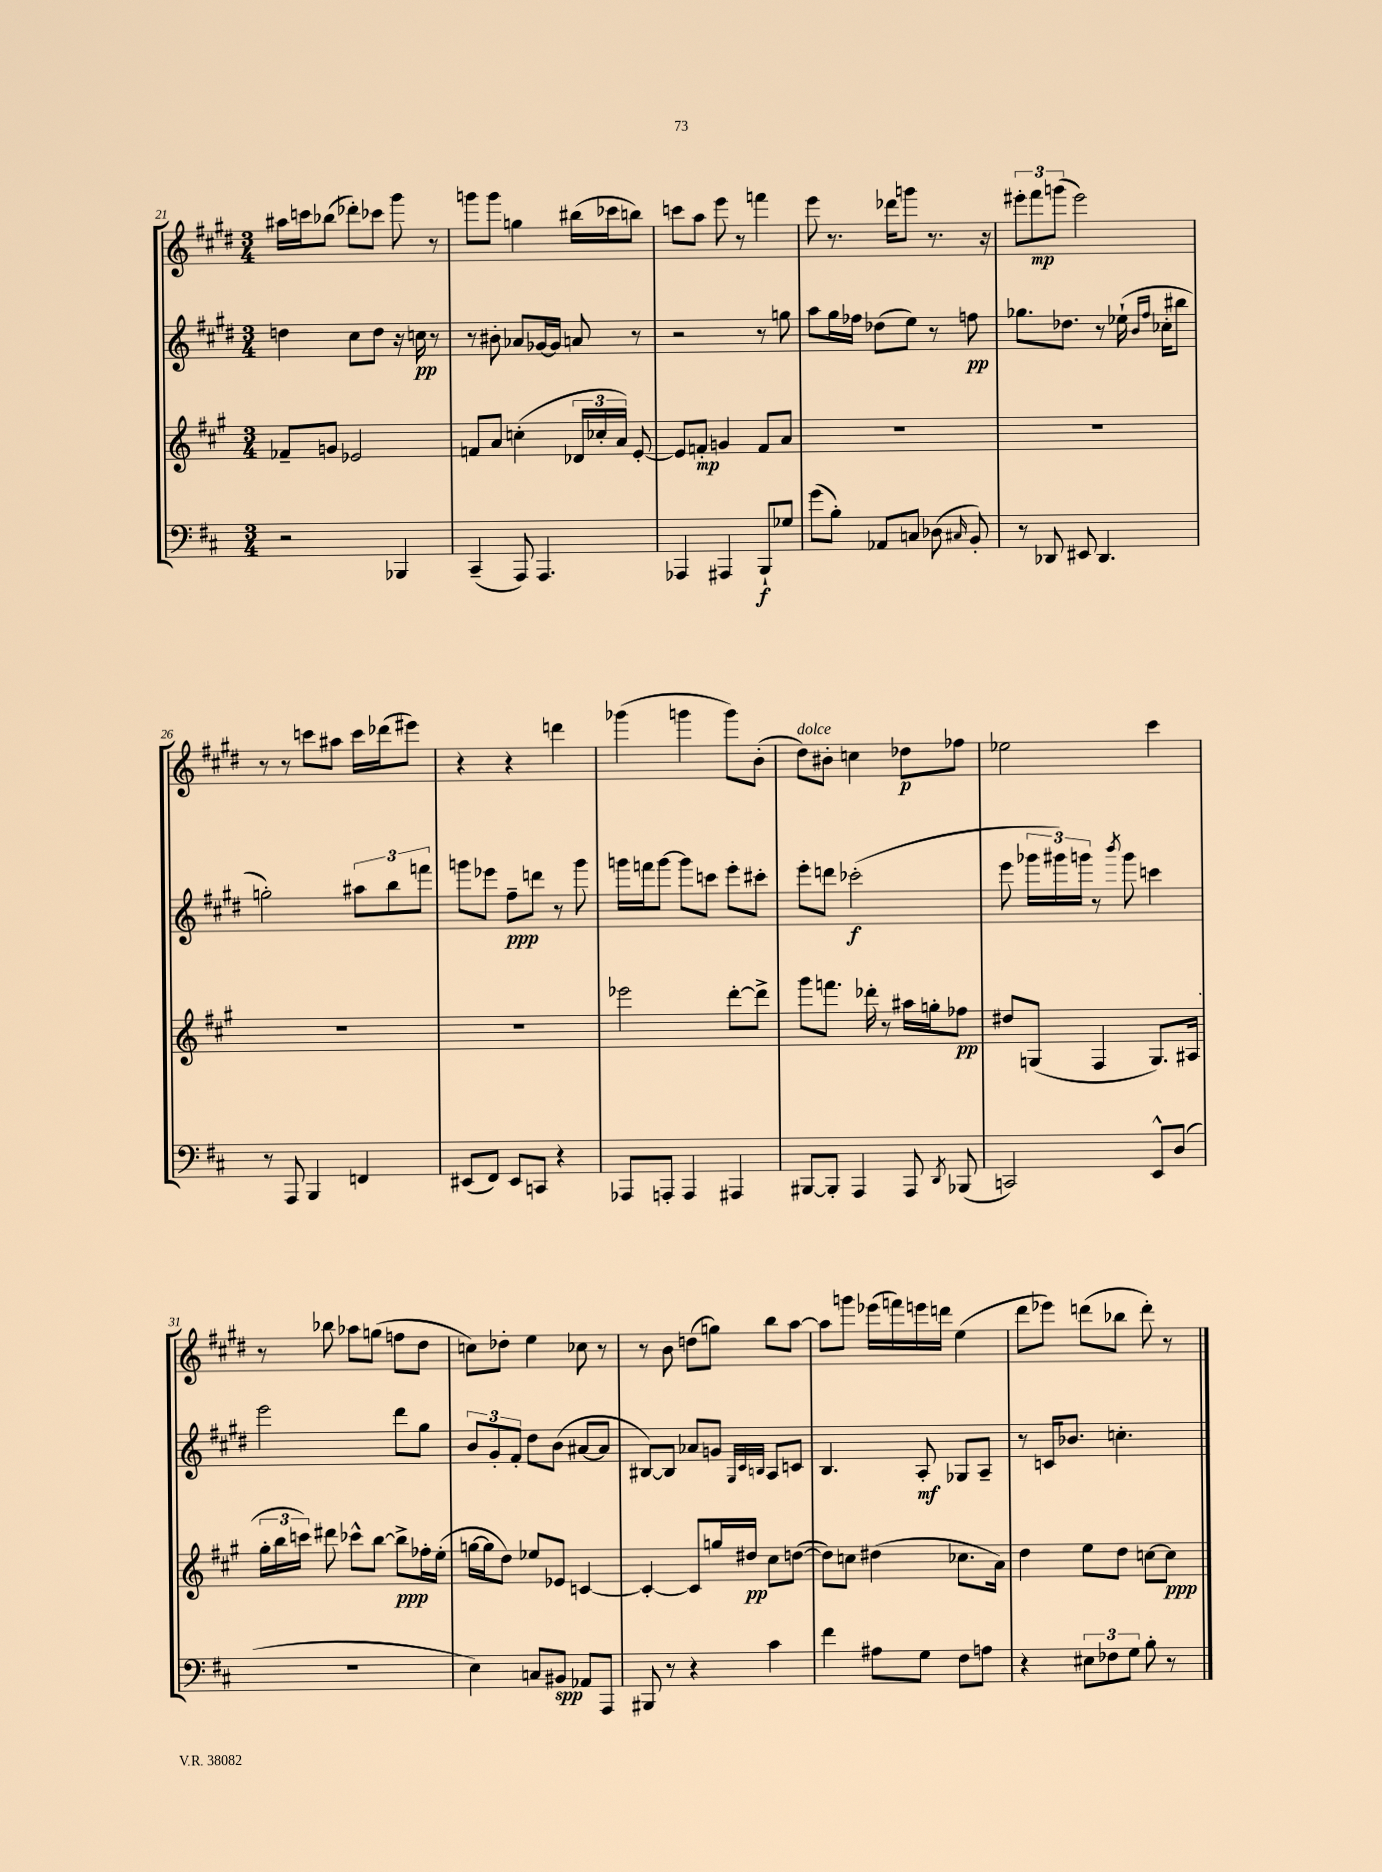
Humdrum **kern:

**kern	**kern	**kern	**kern
*staff4	*staff3	*staff2	*staff1
*clefF4	*clefG2	*clefG2	*clefG2
*k[f#c#]	*k[f#c#g#]	*k[f#c#g#d#]	*k[f#c#g#d#]
*M3/4	*M3/4	*M3/4	*M3/4
2r	8f-~/L	4dd\	16aa#\LL
.	.	.	16ccc\J
.	8g/J	.	(8bb-\J
.	2e-/	8cc#\L	8ddd-'\L)
.	.	8dd\J	8ccc-\J
4BBB-/	.	16r	8ggg#\
.	.	16cc\	.
.	.	8r	8r
=	=	=	=
(4CC#~/	8f/L	8r	8ggg\L
.	8a/J	8b#'\	8ggg\J
8AAA/)	(4cc'\	8a-/L	4gg\
4.AAA/	.	[16g-/L	.
.	.	16g-/]JJ	.
.	24d-/LL	8a/	(16bb#\LL
.	24cc-'/	.	.
.	.	.	16ccc-\J
.	24a/JJ)	.	.
.	[8e'/	8r	8bb\J)
=	=	=	=
4AAA-/	8e/]L	2r	8ccc\L
.	8f'/J	.	8aa\J
4AAA#/	4g/	.	8eee\
.	.	.	8r
8BBB`/L	8f/L	8r	4fff\
8G-/J	8a/J	8gg\	.
=	=	=	=
(8g\L	2.r	8aa\L	8eee\
8B'\J)	.	16gg#\L	8.r
.	.	16ff-\JJ	.
8AA-/L	.	(8dd-\L	.
.	.	.	16ddd-\LK
8C/J	.	8ee\J)	8ggg\J
(8D-\	.	8r	8.r
16qqC#/	.	.	.
8BB'/)	.	8ff\	.
.	.	.	16r
=	=	=	=
8r	2.r	8.gg-\L	12eee#'\L
.	.	.	12fff#\
8DD-/	.	.	.
.	.	.	(12ggg\J
.	.	8.dd-\J	.
8EE#/	.	.	2eee#\)
4.DD-/	.	8r	.
.	.	(16ee-`\	.
.	.	16qqb/LL	.
.	.	16qqff#/JJ	.
.	.	16cc-'\LK	.
.	.	8bb#\J	.
=	=	=	=
8r	2.r	2gg'\)	8r
8AAA/	.	.	8r
4BBB/	.	.	8ccc\L
.	.	.	8aa#\J
4FF/	.	12aa#\L	16ccc\LL
.	.	.	(16ddd-\J
.	.	12bb\	.
.	.	.	8eee#\J)
.	.	12fff\J	.
=	=	=	=
(8EE#/L	2.r	8ggg\L	4r
8FF#/J)	.	8eee-\J	.
8EE#/L	.	8ff#~\L	4r
8CC/J	.	8ddd\J	.
4r	.	8r	4ddd\
.	.	8ggg\	.
=	=	=	=
8AAA-/L	2eee-\	16ggg\LL	(4ggg-\
.	.	16fff\J	.
8AAA'/J	.	[8ggg\J	.
4AAA/	.	8ggg\]L	4ggg\
.	.	8ccc\J	.
4AAA#/	[8ddd'\L	8eee'\L	8ggg\L)
.	8ddd^\]J	8ccc#'\J	(8b'\J
=	=	=	=
[8BBB#/L	8ggg#\L	8eee'\L	8dd#\L)
8BBB#'/]J	8.fff\J	8ddd\J	8b#'\J
4AAA/	.	(2ccc-'\	4cc\
.	16ddd-'\	.	.
.	8r	.	.
8AAA/	16aa#\LL	.	8dd-\L
.	16gg'\J	.	.
8qDD/	.	.	.
(8BBB-/	8ff-\J	.	8ff-\J
=	=	=	=
2CC/)	8dd#/L	8eee\	2ee-\
.	(8G/J	24ggg-\LL	.
.	.	24ggg#\)	.
.	.	24ggg\JJ	.
.	4F#/	8r	.
.	.	8qbbb/	.
.	.	8ggg\	.
8EE^^/L	8.G/L)	4ccc\	4ccc#\
(8D/J	.	.	.
.	(16A#/Jk	.	.
=	=	=	=
2.r	24gg#'\LL	2eee\	8r
.	24bb\	.	.
.	24ccc\JJ)	.	.
.	8ddd#\	.	8bb-\
.	8ccc-^^\L	.	8aa-\L
.	[8bb\J	.	(8gg\J
.	8bb^\]L	8ddd#\L	8ff\L
.	16ff-'\L	8gg#\J	8dd#\J
.	(16ee'\JJ	.	.
=	=	=	=
4E\)	[16gg\LL	12b/L	8cc\L)
.	16gg\]J	.	.
.	.	12g#'/	.
.	8dd\J)	.	8dd-'\J
.	.	12f#'/J	.
8C/L	8ee-/L	8dd#\L	4ee\
8BB#/J	8e-/J	(8b\J	.
8AA-/L	[4c/	[8a#/L	8cc-\
8AAA/J	.	8a#/]J	8r
=	=	=	=
8BBB#/	4c'/_	[8B#/L)	8r
8r	.	8B#/]J	8b\
4r	8c/]L	8a-/L	(8dd\L
.	16gg/L	8g/J	8gg\J)
.	16dd#/JJ	.	.
.	.	32qqG#/LLL	.
.	.	32qqc#/	.
.	.	32qqB/JJJ	.
4c#\	8cc#\L	8A/L	8bb\L
.	([8dd\J	8c/J	[8aa\J
=	=	=	=
4f#\	8dd\]L)	4.B/	8aa\]L
.	8cc\J	.	8ggg\J
8A#\L	(4dd#\	.	(16eee-\LL
.	.	.	16fff\)
8G\J	.	8A'/	16eee\
.	.	.	16ddd\JJ
8F#\L	8.cc-\L	8G-/L	(4ee\
8A\J	.	8A~/J	.
.	16a\Jk)	.	.
=	=	=	=
4r	4dd\	8r	8ddd#\L
.	.	16c/LK	8eee-\J)
.	.	8.b-/J	.
12E#\L	8ee\L	.	(8ddd\L
12F-\	.	.	.
.	8dd\J	4.cc'\	8bb-\J
12G\J	.	.	.
8B'\	[8cc\L	.	8ddd'\)
8r	8cc\]J	.	8r
==	==	==	==
*-	*-	*-	*-
